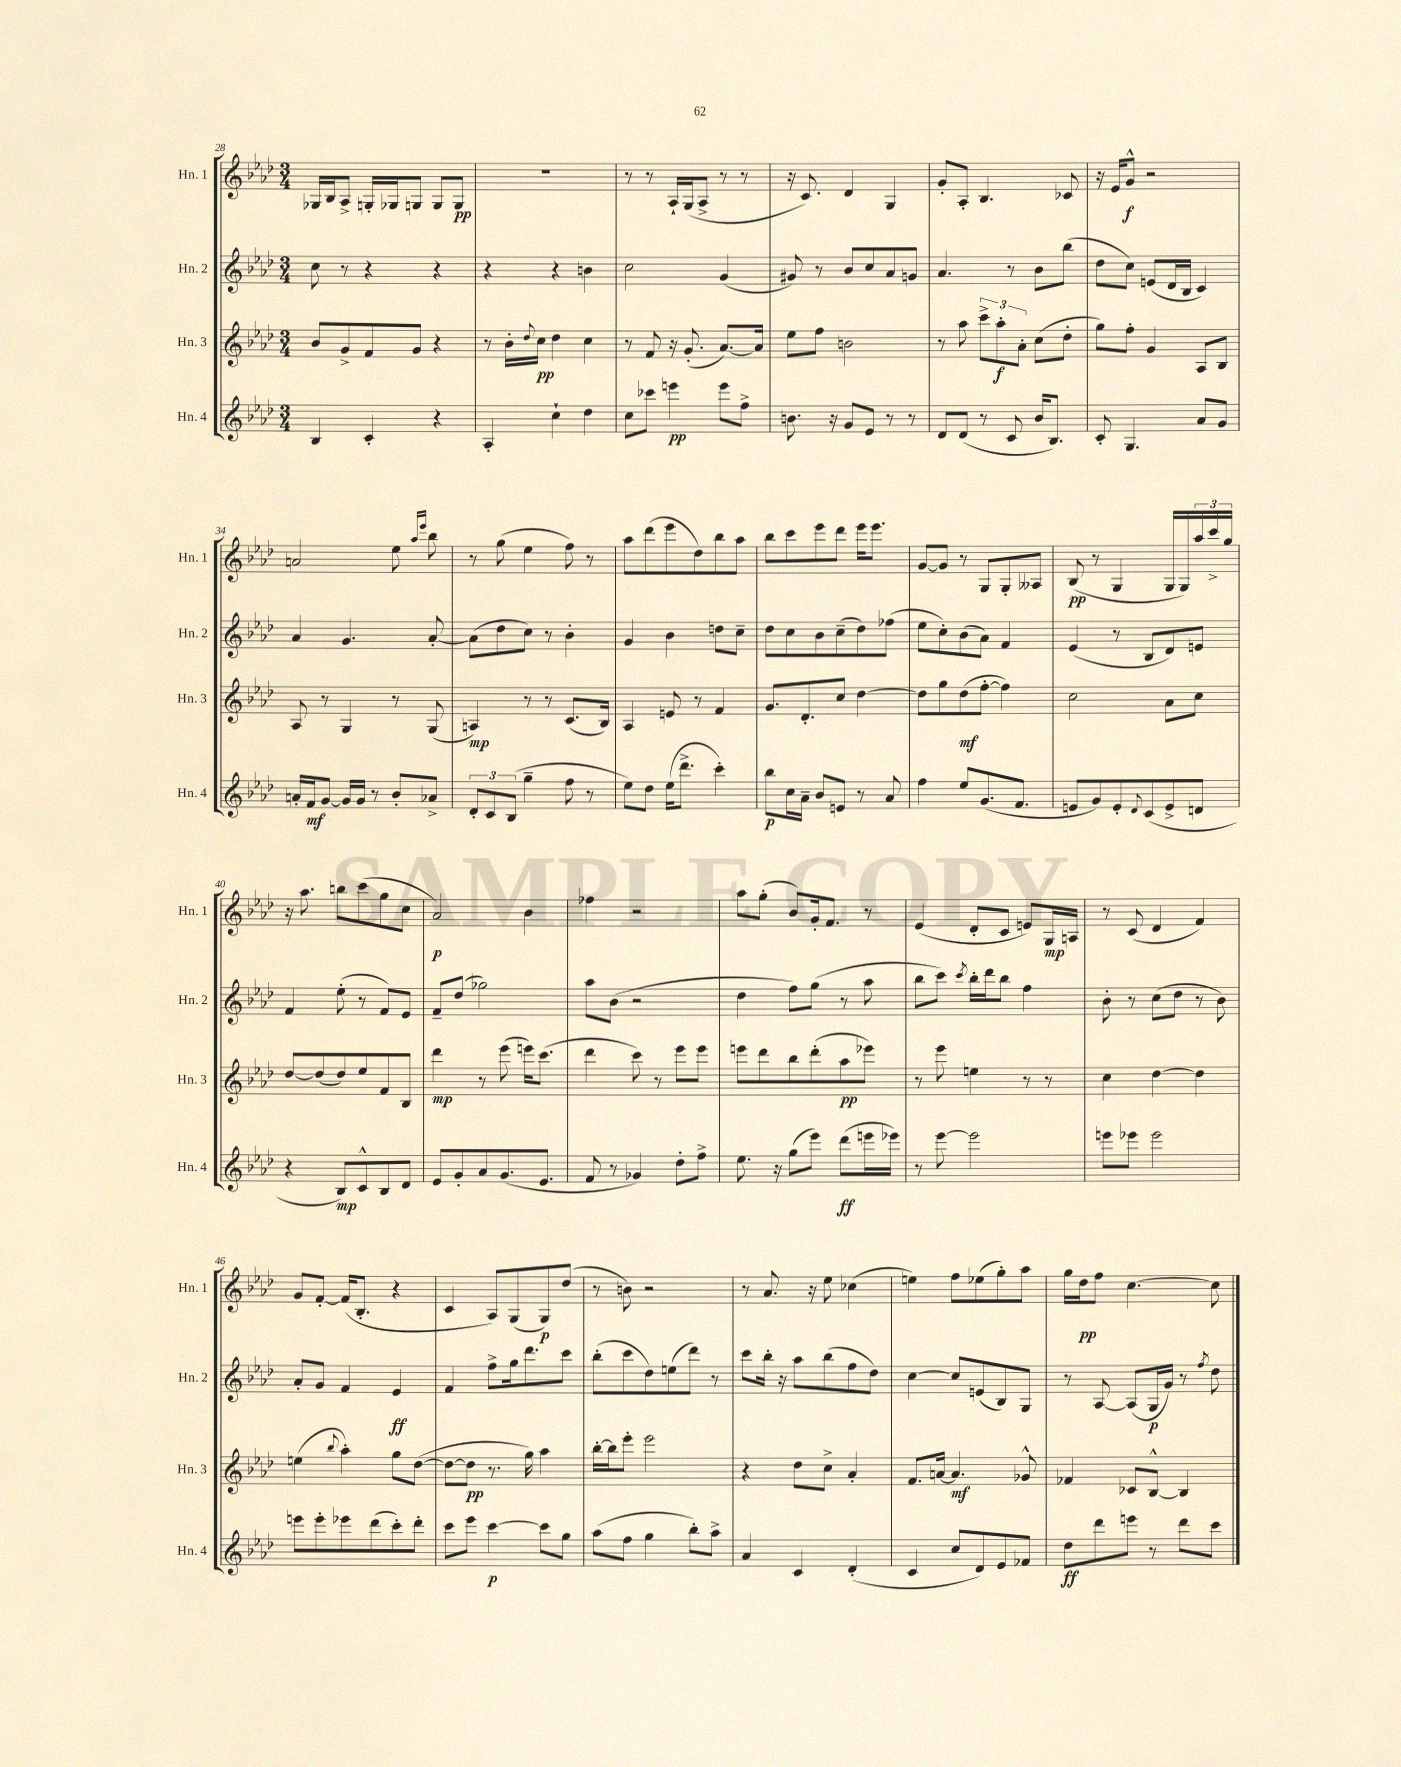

**kern	**dynam	**kern	**dynam	**kern	**dynam	**kern	**dynam
*part4	*part4	*part3	*part3	*part2	*part2	*part1	*part1
*staff4	*staff4	*staff3	*staff3	*staff2	*staff2	*staff1	*staff1
*I"Hn. 4	*	*I"Hn. 3	*	*I"Hn. 2	*	*I"Hn. 1	*
*I'Hn. 4	*	*I'Hn. 3	*	*I'Hn. 2	*	*I'Hn. 1	*
*clefG2	*	*clefG2	*	*clefG2	*	*clefG2	*
*k[b-e-a-d-]	*	*k[b-e-a-d-]	*	*k[b-e-a-d-]	*	*k[b-e-a-d-]	*
*M3/4	*	*M3/4	*	*M3/4	*	*M3/4	*
=28	=28	=28	=28	=28	=28	=28	=28
4B-/	.	8b-/L	.	8cc\	.	16G-X/LL	.
.	.	.	.	.	.	16B-/J	.
.	.	8g^/	.	8r	.	8A-^/J	.
4c'/	.	8f/	.	4r	.	16Gn'/LL	.
.	.	.	.	.	.	16G-X/J	.
.	.	8g/J	.	.	.	8Gn/J	.
4r	.	4r	.	4r	.	8G/L	.
.	.	.	.	.	.	8G/J	pp
=29	=29	=29	=29	=29	=29	=29	=29
4A-'/	.	8r	.	4r	.	2.r	.
.	.	16b-'\LL	.	.	.	.	.
.	.	8qqdd-/	.	.	.	.	.
.	.	16cc\JJ	pp	.	.	.	.
4cc`\	.	4dd-\	.	4r	.	.	.
4dd-\	.	4cc\	.	4bn\	.	.	.
=30	=30	=30	=30	=30	=30	=30	=30
8cc\L	.	8r	.	2cc\	.	8r	.
8ccc-X\J	.	8f/	.	.	.	8r	.
4eeen\	pp	16r	.	.	.	16A-`/LL	.
.	.	(8.g'/	.	.	.	(16G/J	.
.	.	.	.	.	.	8A-^/J	.
8eee\L	.	[8.a-/L)	.	(4g/	.	8r	.
8ff^\J	.	.	.	.	.	8r	.
.	.	16a-/Jk]	.	.	.	.	.
=31	=31	=31	=31	=31	=31	=31	=31
8.bn\	.	8ee-\L	.	8g#X/)	.	16r	.
.	.	.	.	.	.	8.c/)	.
.	.	8ff\J	.	8r	.	.	.
16r	.	.	.	.	.	.	.
8g/L	.	2bn\	.	8b-/L	.	4d-/	.
8e-/J	.	.	.	8cc/	.	.	.
8r	.	.	.	8a-/	.	4G/	.
8r	.	.	.	8gn/J	.	.	.
=32	=32	=32	=32	=32	=32	=32	=32
8d-/L	.	8r	.	4.a-/	.	8g'/L	.
(8d-/J	.	8aa-\	.	.	.	8A-'/J	.
8r	.	12ccc^\L	.	.	.	4.B-/	.
.	.	12aa-'\	f	.	.	.	.
8c/	.	.	.	8r	.	.	.
.	.	12a-'\J	.	.	.	.	.
16b-/KL	.	(8cc\L	.	8b-\L	.	.	.
8.B-/J)	.	.	.	.	.	.	.
.	.	8dd-'\J	.	(8bb-\J	.	8c-X/	.
=33	=33	=33	=33	=33	=33	=33	=33
8c'/	.	8gg\L)	.	8dd-\L	.	16r	.
.	.	.	.	.	.	16e-/KL	.
4.G/	.	8ff'\J	.	8cc\J)	.	8g^^/J	f
.	.	4g/	.	(8en/L	.	2r	.
.	.	.	.	16d-/L	.	.	.
.	.	.	.	16B-/JJ	.	.	.
8a-/L	.	8A-/L	.	4c/)	.	.	.
8g/J	.	8B-/J	.	.	.	.	.
!!LO:LB:g=z
=34	=34	=34	=34	=34	=34	=34	=34
16an'/LL	.	8A-/	.	4a-/	.	2an/	.
16f/J	mf	.	.	.	.	.	.
[8g/J	.	8r	.	.	.	.	.
16g/LL]	.	4G/	.	4.g/	.	.	.
16g/JJ	.	.	.	.	.	.	.
8r	.	.	.	.	.	.	.
8b-'/L	.	8r	.	.	.	8ee-\	.
.	.	.	.	.	.	16qqaa-/LL	.
.	.	.	.	.	.	16qqeee-/JJ	.
8a-X^/J	.	(8G/	.	[8a-'/	.	8bb-\	.
=35	=35	=35	=35	=35	=35	=35	=35
12d-'/L	.	4An/)	mp	(8a-\L]	.	8r	.
12c/	.	.	.	.	.	.	.
.	.	.	.	8dd-\	.	(8gg\	.
(12B-/J	.	.	.	.	.	.	.
4gg~\	.	8r	.	8cc\J)	.	4ee-\	.
.	.	8r	.	8r	.	.	.
8ff\	.	(8.c/L	.	4b-'\	.	8ff\)	.
8r	.	.	.	.	.	8r	.
.	.	16B-/Jk)	.	.	.	.	.
=36	=36	=36	=36	=36	=36	=36	=36
8ee-\L)	.	4A-/	.	4g/	.	8aa-\L	.
8dd-\J	.	.	.	.	.	(8ddd-\	.
(16ee-\KL	.	8en/	.	4b-\	.	8eee-\	.
8.ddd-^\J	.	.	.	.	.	.	.
.	.	8r	.	.	.	8dd-\)	.
4ccc'\)	.	4f/	.	8ddn\L	.	8bb-\	.
.	.	.	.	8cc~\J	.	8aa-\J	.
=37	=37	=37	=37	=37	=37	=37	=37
8bb-\L	p	8.g/L	.	8dd-\L	.	8bb-\L	.
16cc\L	.	.	.	8cc\	.	8ccc\	.
16a-~\JJ	.	8.d-'/	.	.	.	.	.
8b-/L	.	.	.	8b-\	.	8eee-\	.
8en/J	.	8cc/J	.	(8cc~\	.	8ddd-\J	.
8r	.	[4dd-\	.	8dd-\)	.	16eee-\KL	.
.	.	.	.	.	.	8.eee-\J	.
8a-/	.	.	.	(8ff-X\J	.	.	.
=38	=38	=38	=38	=38	=38	=38	=38
4ff\	.	8dd-\L]	.	8ee-\L	.	[8g/L	.
.	.	8gg\	.	8cc'\)	.	8g/J]	.
8ee-/L	.	(8dd-\	mf	(8b-\	.	8r	.
(8.g/	.	[8ff'\J	.	8a-\J)	.	8G/L	.
.	.	4ff\])	.	4f/	.	8G'/	.
8.f/J	.	.	.	.	.	.	.
.	.	.	.	.	.	8A--X/J	.
=39	=39	=39	=39	=39	=39	=39	=39
8en/L	.	2cc\	.	(4e-/	.	(8B-/	pp
8g/)	.	.	.	.	.	8r	.
8e'/	.	.	.	8r	.	4G/	.
8qqd-/	.	.	.	.	.	.	.
(8c/	.	.	.	8B-/L	.	.	.
8e^/	.	8a-\L	.	8d-/)	.	16G/LL	.
.	.	.	.	.	.	16G/)	.
8dn/J	.	8cc\J	.	8en/J	.	24aa-/	.
.	.	.	.	.	.	24ccc^/	.
.	.	.	.	.	.	24gg/JJ	.
!!LO:LB:g=z
=40	=40	=40	=40	=40	=40	=40	=40
4r	.	[8dd-/L	.	4f/	.	16r	.
.	.	.	.	.	.	8.aa-\	.
.	.	(8dd-/]	.	.	.	.	.
8B-/L)	mp	8dd-/)	.	(8ee-'\	.	8bbn\L	.
8c^^/	.	8ee-/	.	8r	.	(8ccc\	.
8B-/	.	8f/	.	8f/L)	.	8gg\	.
8d-/J	.	8B-/J	.	8e-/J	.	8cc\J	.
=41	=41	=41	=41	=41	=41	=41	=41
8e-/L	.	4ddd-\	mp	8f~/L	.	2a-/)	p
8g'/	.	.	.	(8dd-/J	.	.	.
8a-/	.	8r	.	2gg-X\)	.	.	.
(8.g/	.	(8eee-\	.	.	.	.	.
.	.	16eeen\KL)	.	.	.	4b-\	.
8.e-/J	.	(8.ccc\J	.	.	.	.	.
=42	=42	=42	=42	=42	=42	=42	=42
8f/	.	4ddd-\	.	8aa-\L	.	4ff-X\	.
8r	.	.	.	(8b-\J	.	.	.
4g-X/)	.	8ccc\)	.	2r	.	2r	.
.	.	8r	.	.	.	.	.
8dd-'\L	.	8eee-\L	.	.	.	.	.
8ff^\J	.	8eee-\J	.	.	.	.	.
=43	=43	=43	=43	=43	=43	=43	=43
8.ee-\	.	8eeen\L	.	4dd-\	.	8aa-\L	.
.	.	8ddd-\	.	.	.	(8gg'\J	.
16r	.	.	.	.	.	.	.
(8gg\L	.	8bb-\	.	8ff\L)	.	8b-/L)	.
8eee-\J)	.	(8ddd-'\	.	(8gg\J	.	16g'/k	.
.	.	.	.	.	.	8.f/J	.
(8ddd-\L	ff	8aa-\	pp	8r	.	.	.
16eeen\L	.	8eee-X\J)	.	8aa-\	.	8r	.
16eee-X\JJ)	.	.	.	.	.	.	.
=44	=44	=44	=44	=44	=44	=44	=44
8r	.	8r	.	8bb-\L	.	(4e-/	.
[8eee-\	.	8eee-\	.	8ccc\J)	.	.	.
.	.	.	.	8qccc/	.	.	.
2eee-\]	.	4een\	.	16bb-'\LL	.	8d-'/L	.
.	.	.	.	16ddd-\J	.	.	.
.	.	.	.	8bb-\J	.	8c/J	.
.	.	8r	.	4ff\	.	8en/L)	.
.	.	8r	.	.	.	16G/L	mp
.	.	.	.	.	.	16An/JJ	.
=45	=45	=45	=45	=45	=45	=45	=45
8eeen\L	.	4cc\	.	8b-'\	.	8r	.
8eee-X\J	.	.	.	8r	.	(8c/	.
2eee-\	.	[4dd-\	.	(8cc\L	.	4d-/	.
.	.	.	.	8dd-\J	.	.	.
.	.	4dd-\]	.	8r	.	4f/)	.
.	.	.	.	8b-\)	.	.	.
!!LO:LB:g=z
=46	=46	=46	=46	=46	=46	=46	=46
8eeen\L	.	(4een\	.	8a-'/L	.	8g/L	.
8eee'\	.	.	.	8g/J	.	[8f'/J	.
.	.	8qqbb-/	.	.	.	.	.
8eee-X\	.	4aa-'\)	.	4f/	.	(16f/KL]	.
.	.	.	.	.	.	8.B-'/J	.
(8ddd-\	.	.	.	.	.	.	.
8ccc'\)	.	8gg\L	.	4e-/	ff	4r	.
8ddd-'\J	.	([8dd-\J	.	.	.	.	.
=47	=47	=47	=47	=47	=47	=47	=47
8ccc\L	.	8dd-\L_	.	4f/	.	4c/	.
8eee-\J	.	8dd-\J]	pp	.	.	.	.
[4ccc\	p	8.r	.	8ff^\L	.	8A-/L)	.
.	.	.	.	16gg\k	.	(8G/	.
.	.	16gg\)	.	8.ddd-\	.	.	.
8ccc\L]	.	4aa-\	.	.	.	8G/)	p
8gg\J	.	.	.	8ccc\J	.	(8dd-/J	.
=48	=48	=48	=48	=48	=48	=48	=48
(8aa-\L	.	[16bb-'\LL	.	(8bb-'\L	.	8r	.
.	.	16bb-\J]	.	.	.	.	.
8ff\J	.	8eee-'\J	.	8ccc\	.	8bn\)	.
4gg\	.	2eee-\	.	8dd-\)	.	2r	.
.	.	.	.	(8een\	.	.	.
8bb-'\L)	.	.	.	8ddd-\J)	.	.	.
8aa-^\J	.	.	.	8r	.	.	.
=49	=49	=49	=49	=49	=49	=49	=49
4a-/	.	4r	.	8ccc\L	.	8r	.
.	.	.	.	16bb-'\Jk	.	8.a-/	.
.	.	.	.	16r	.	.	.
4c/	.	8dd-\L	.	8aa-\L	.	.	.
.	.	.	.	.	.	16r	.
.	.	8cc^\J	.	(8bb-\	.	8ee-\	.
(4d-'/	.	4a-'/	.	8ff\	.	(4cc-X\	.
.	.	.	.	8dd-\J)	.	.	.
=50	=50	=50	=50	=50	=50	=50	=50
4c/	.	8.f/L	.	[4cc\	.	4een\)	.
.	.	[16an/Jk	.	.	.	.	.
8cc/L	.	4.a/]	mf	8cc/L]	.	8ff\L	.
8d-/)	.	.	.	(8en/	.	(8ee-X\	.
8e-/	.	.	.	8B-/)	.	8gg'\)	.
8f-X/J	.	8g-X^^/	.	8G/J	.	8aa-\J	.
=51	=51	=51	=51	=51	=51	=51	=51
8dd-\L	ff	4f-X/	.	8r	.	16gg\LL	.
.	.	.	.	.	.	16dd-\J	pp
8ddd-\	.	.	.	[8A-/	.	8ff\J	.
8eeen\J	.	8c-X/L	.	(8A-/L]	.	[4.cc\	.
8r	.	[8B-^^/J	.	16G/L	p	.	.
.	.	.	.	16g/JJ)	.	.	.
8ddd-\L	.	4B-/]	.	8r	.	.	.
.	.	.	.	8qff/	.	.	.
8ccc\J	.	.	.	8dd-\	.	8cc\]	.
==	==	==	==	==	==	==	==
*-	*-	*-	*-	*-	*-	*-	*-
